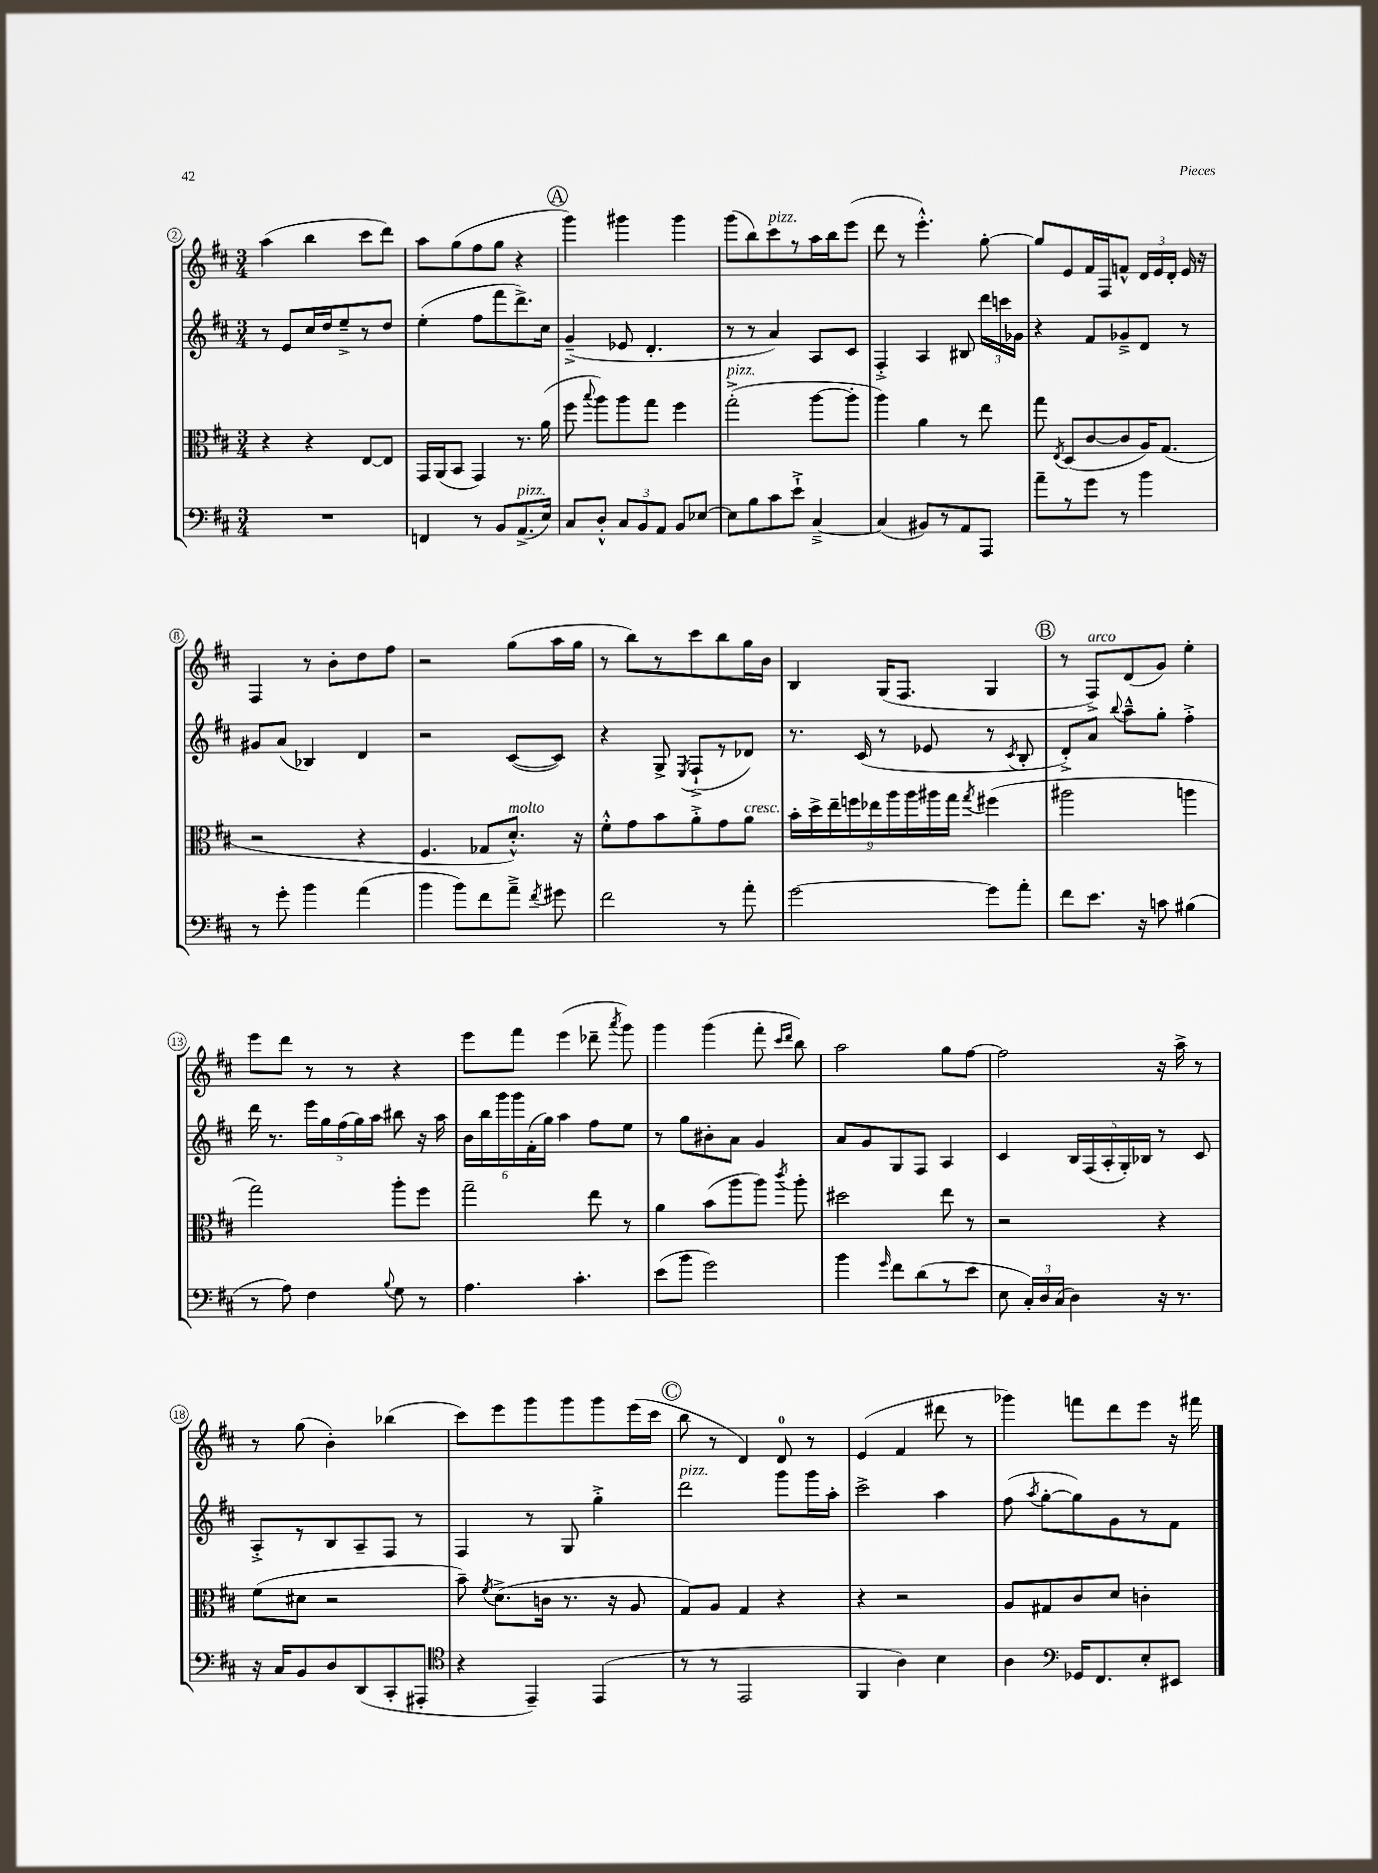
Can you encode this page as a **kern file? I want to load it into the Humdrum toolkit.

**kern	**kern	**kern	**kern
*staff4	*staff3	*staff2	*staff1
*clefF4	*clefC3	*clefG2	*clefG2
*k[f#c#]	*k[f#c#]	*k[f#c#]	*k[f#c#]
*M3/4	*M3/4	*M3/4	*M3/4
2.r	4r	8r	(4aa
.	.	8e	.
.	4r	16cc#	4bb
.	.	16dd	.
.	.	8ee~^	.
.	[8E	8r	8ccc#
.	8E]	8dd	8ddd)
=	=	=	=
4FF	16GG	(4ee'	8aa
.	(16AA	.	.
.	8BB	.	(8gg
8r	4GG)	8ff#	8ff#
8BB	.	8fff#	8gg
(8.AA^	8.r	8.ddd^)	4r
16E)	(16a	16cc#	.
=	=	=	=
8C#	8ff#	(4g~^	4ggg)
.	8qqbb	.	.
8D'^^	8aa)	.	.
12C#	8aa	8e-	4ggg#
12BB	.	.	.
.	8gg	4.d'	.
12AA	.	.	.
8BB	4ff#	.	4ggg#
[8E-	.	.	.
=	=	=	=
8E-]	(2gg'^	8r	(8ggg
8B	.	8r	8bb)
8c#	.	4a)	8ccc#
8e`^	.	.	8r
[4C#~^	[8aa	8A	16aa
.	.	.	16bb
.	8aa']	8c#	(8eee
=	=	=	=
(4C#]	4aa)	4F#'^	8ddd
.	.	.	8r
8BB#)	4a	4A	4.eee'^^)
8r	.	.	.
8AA	8r	8B#	.
8AAA	8ee	24ddd	[8gg'
.	.	24ccc	.
.	.	24g-	.
=	=	=	=
8a~	8gg	4r	8gg]
.	8qE	.	.
8r	(8D	.	8e
8g	[8c#	8f#	16f#
.	.	.	16F#
8r	8c#]	8g-~^	8f^^
4b	16A)	8d	24d
.	.	.	24e
.	(8.G	.	.
.	.	.	24d'
.	.	8r	16e
.	.	.	16r
=	=	=	=
8r	2r	8g#	4F#
8g'	.	(8a	.
4b	.	4B-)	8r
.	.	.	8b'
(4a	4r	4d	8dd
.	.	.	8ff#
=	=	=	=
4b	4.F#	2r	2r
8b)	.	.	.
8f#	8G-	.	.
8a~^	8.d'^^)	([8c#	(8gg
8qf#	.	.	.
8g#	.	8c#])	16aa
.	16r	.	16gg
=	=	=	=
2f#	8f#'^^	4r	8r
.	8g	.	8bb)
.	8b	8G^	8r
.	.	8qE	.
.	8a'^	(8F#`^	8ccc#
8r	8g	8r	8bb
8a'	8a	8d-)	16gg
.	.	.	16b
=	=	=	=
[2g	18b'	8.r	4B
.	18dd^	.	.
.	18ee~	.	.
.	18ff	.	.
.	.	(16c#	.
.	18ee-	.	.
.	.	8r	(16G
.	18aa	.	.
.	.	.	8.F#
.	18aa	.	.
.	.	8e-	.
.	18aa#	.	.
.	18gg	.	.
.	8qgg	.	.
8g]	(4ff#	8r	4G
.	.	8qc#	.
8a'	.	8B'	.
=	=	=	=
8f#	2aa#	8d'^)	8r
8.e	.	8a	8F#^)
.	.	8qqbb	.
.	.	8aa~^^	(8d
16r	.	.	.
8c	.	8gg'	8g)
(4B#	4aa	4ff#'^	4ee'
=	=	=	=
8r	2gg)	16ddd	8eee
.	.	8.r	.
8A)	.	.	8ddd
4F#	.	20eee	8r
.	.	20gg	.
.	.	(20ff#	.
.	.	.	8r
.	.	20gg)	.
.	.	20aa	.
8qqB	.	.	.
8G	8aa'	8bb#	4r
8r	8ff#	16r	.
.	.	16aa	.
=	=	=	=
4.A	2gg~	24b	8eee
.	.	24bb	.
.	.	24ggg	.
.	.	24ggg	8fff#
.	.	(24f#'	.
.	.	24gg)	.
.	.	4aa	(4eee
4.c#'	.	.	.
.	8ee	8ff#	8ddd-~
.	.	.	8qaaa
.	8r	8ee	8ggg)
=	=	=	=
(8e	4a	8r	4ggg
8b	.	8gg	.
2g)	(8b	8b#'	(4ggg
.	8aa	8a	.
.	8aa)	4g	8fff#'
.	.	.	16qqccc#
.	8qccc#	.	16qqddd
.	8aa'	.	8bb)
=	=	=	=
4b	2dd#	8a	2aa
.	.	8g	.
16qqg	.	.	.
8f#	.	8G	.
(8d	.	8F#	.
8r	8ee	4A	8gg
8e	8r	.	[8ff#
=	=	=	=
8E	2r	4c#	2ff#]
24C#')	.	.	.
24D	.	.	.
(24C#	.	.	.
4D)	.	20B	.
.	.	(20F#	.
.	.	20A'	.
.	.	20G')	.
.	.	20B-	.
16r	4r	8r	16r
8.r	.	.	16aa^
.	.	8c#	8r
=	=	=	=
16r	(8f#	8A'^	8r
16C#	.	.	.
8BB	8d#	8r	(8gg
8D	2r	8B	4b')
(8DD	.	8A~	.
8CC#'	.	8F#	(4bb-
8AAA#'	.	8r	.
=	=	=	=
*clefC4	*	*	*
4r	8b~)	4F#	8ccc#)
.	8qf#	.	.
.	(8.d^	.	8eee
4EE~)	.	8r	8ggg
.	16c	.	.
.	8.r	8G	8ggg
(4EE	.	4gg'^	8ggg
.	16r	.	.
.	8A	.	(16eee
.	.	.	16ccc#
=	=	=	=
8r	8G)	2ddd	8bb
8r	8A	.	8r
2EE	4G	.	4d)
.	4r	8ggg	8d
.	.	16ggg	8r
.	.	16aa'	.
=	=	=	=
4FF#	4r	2ccc#^	(4e
4A)	2r	.	4f#
4B	.	4aa	8ddd#
.	.	.	8r
=	=	=	=
4A	8A	(8ff#	4ggg-)
.	.	8qaa	.
.	8G#	[8gg'	.
*clefF4	*	*	*
16GG-	8c#	8gg])	8fff
8.FF#	.	.	.
.	8d	8g	8ddd
8E'	4c'	8r	8eee
8EE#	.	8f#	16r
.	.	.	16fff#
==	==	==	==
*-	*-	*-	*-
